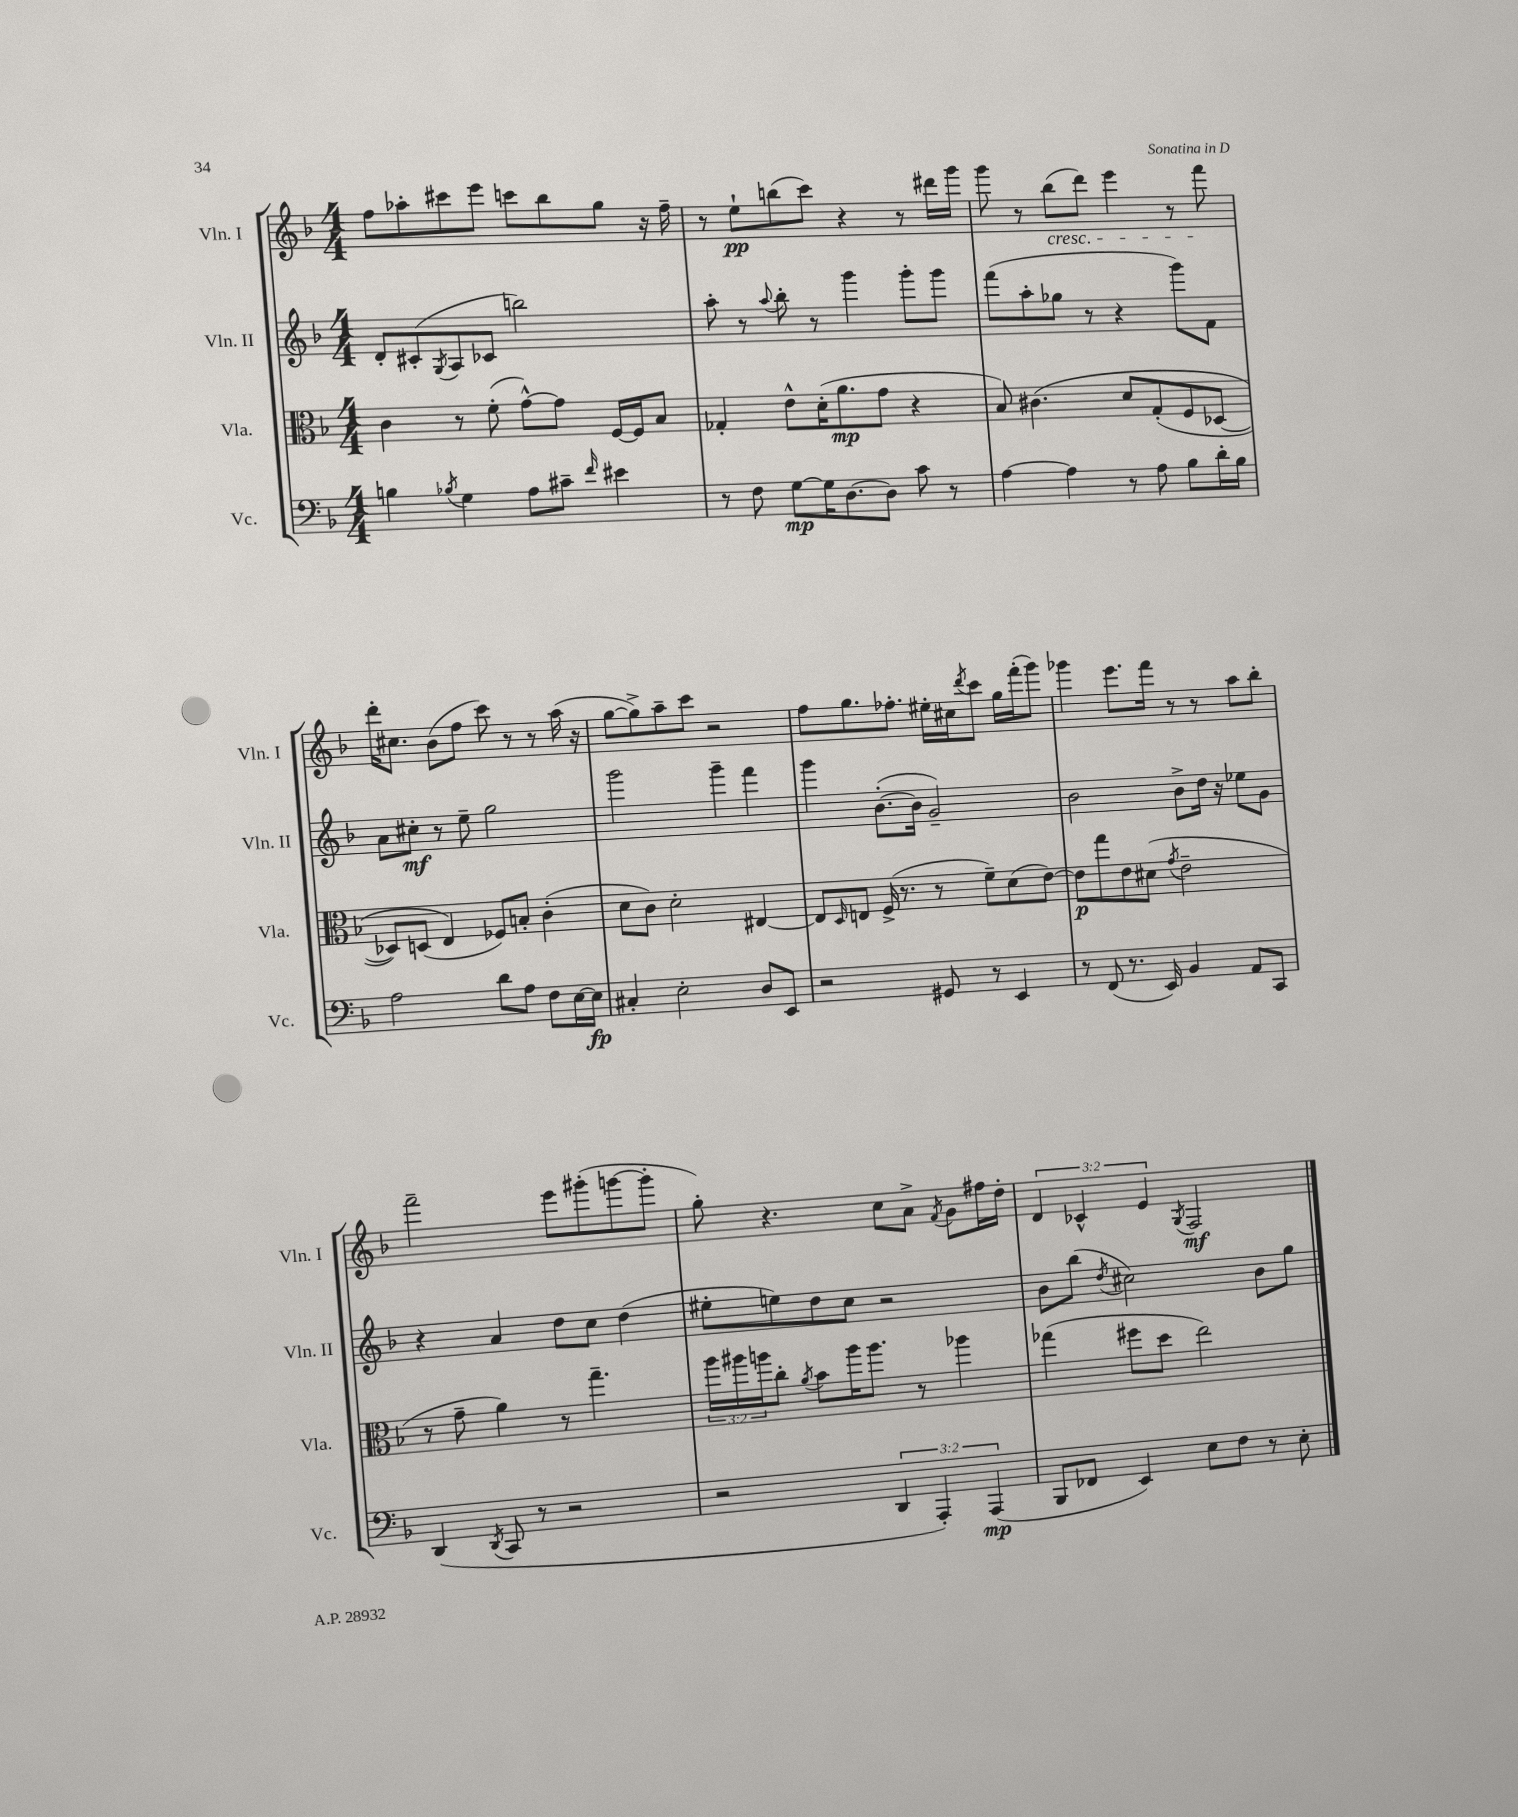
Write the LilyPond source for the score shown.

<<
\new StaffGroup <<
\new Staff = "s0" \with { instrumentName = "Vln. I" shortInstrumentName = "Vln. I" } {
    \clef treble \key f \major \numericTimeSignature \time 4/4 \override Staff.TupletNumber.text = #tuplet-number::calc-fraction-text
    f''8 aes''8-. cis'''8 e'''8 c'''8 bes''8 g''8 r16 f''16-- |
    r8 e''8-!\pp b''8( c'''8) r4 r8 dis'''16 g'''16 |
    g'''8 r8 bes''8\cresc( d'''8) e'''4 r8 f'''8\! |
    d'''16-. cis''8. bes'8( f''8 c'''8) r8 r8 a''16( r16 |
    g''8~ g''8->) a''8-- c'''8 r2 |
    f''8 g''8. fes''8.-. eis''16-. cis''16 \acciaccatura { d'''8 } c'''8 g''16 f'''16-.( g'''8) |
    ges'''4 e'''8. f'''16 r8 r8 a''8 bes''8-. |
    f'''2-- e'''8 gis'''8-.( g'''8~ g'''8-. |
    g''8-.) r4. c''8 a'8-> \acciaccatura { f'8 } g'8 fis''16 d''16-. |
    \tuplet 3/2 { d'4 ces'4-^ e'4 } \acciaccatura { g8 } f2\mf \bar "|." |
}
\new Staff = "s1" \with { instrumentName = "Vln. II" shortInstrumentName = "Vln. II" } {
    \clef treble \key f \major \numericTimeSignature \time 4/4
    d'8-. cis'8-.( \acciaccatura { g8 } a8 ces'8 b''2) |
    a''8-. r8 \appoggiatura { a''8 } bes''8-. r8 g'''4 g'''8-. g'''8 |
    f'''8( a''8-. ges''8 r8 r4 g'''8) f'8 |
    a'8 cis''8-.\mf r8 e''8-- g''2 |
    g'''2 g'''4-- f'''4 |
    g'''4 bes'8.~-.( bes'16 g'2--) |
    bes'2 bes'8-> d''16 r16 ees''8 g'8 |
    r4 a'4 d''8 c''8 d''4( |
    eis''8-. e''8) d''8 c''8 r2 |
    bes'8 bes''8( \acciaccatura { d''8 } cis''2) bes'8 g''8 \bar "|." |
}
\new Staff = "s2" \with { instrumentName = "Vla." shortInstrumentName = "Vla." } {
    \clef alto \key f \major \numericTimeSignature \time 4/4 \override Staff.TupletNumber.text = #tuplet-number::calc-fraction-text
    c'4 r8 f'8-.( g'8~-^) g'8 f16~ f16 bes8 |
    ges4-. e'8-^ d'16-.( a'8.\mp g'8 r4 |
    bes8) cis'4.\( d'8 g8-.( f8 des8~ |
    des8) d8( e4\) fes8) b8-. c'4-.( |
    d'8 c'8) d'2-. eis4~ |
    eis8 \grace { d16 } e8 f16->( r8. r8 f'8--) d'8( e'8~) |
    e'8\p g''8 e'8 dis'8( \acciaccatura { g'8 } e'2-- |
    r8 g'8-- a'4) r8 g''4.-- |
    \tuplet 3/2 { a''16 ais''16 a''16 } c''8-. \acciaccatura { a'8 } bes'8 a''16 a''8. r8 aes''4 |
    ges''4( fis''8 d''8 e''2) \bar "|." |
}
\new Staff = "s3" \with { instrumentName = "Vc." shortInstrumentName = "Vc." } {
    \clef bass \key f \major \numericTimeSignature \time 4/4 \override Staff.TupletNumber.text = #tuplet-number::calc-fraction-text
    b4 \acciaccatura { bes8 } g4 a8 cis'8-- \grace { f'16 } eis'4 |
    r8 f8 g8~\mp g16 d8.~ d8 c'8 r8 |
    a4~ a4 r8 a8 bes8 d'16-. bes16 |
    a2 d'8 a8 f8 e16~ e16\fp |
    cis4-. e2-. d8 e,8 |
    r2 gis,8 r8 e,4 |
    r8 f,8( r8. e,16) bes,4 a,8 c,8 |
    d,4( \acciaccatura { d,8 } c,8 r8 r2 |
    r2 \tuplet 3/2 { d,4 a,,4-.) a,,4\mp( } |
    bes,,8 fes,8 e,4) e8 f8 r8 e8-. \bar "|." |
}
>>
>>
\layout { \context { \Score \remove "Bar_number_engraver" } }
